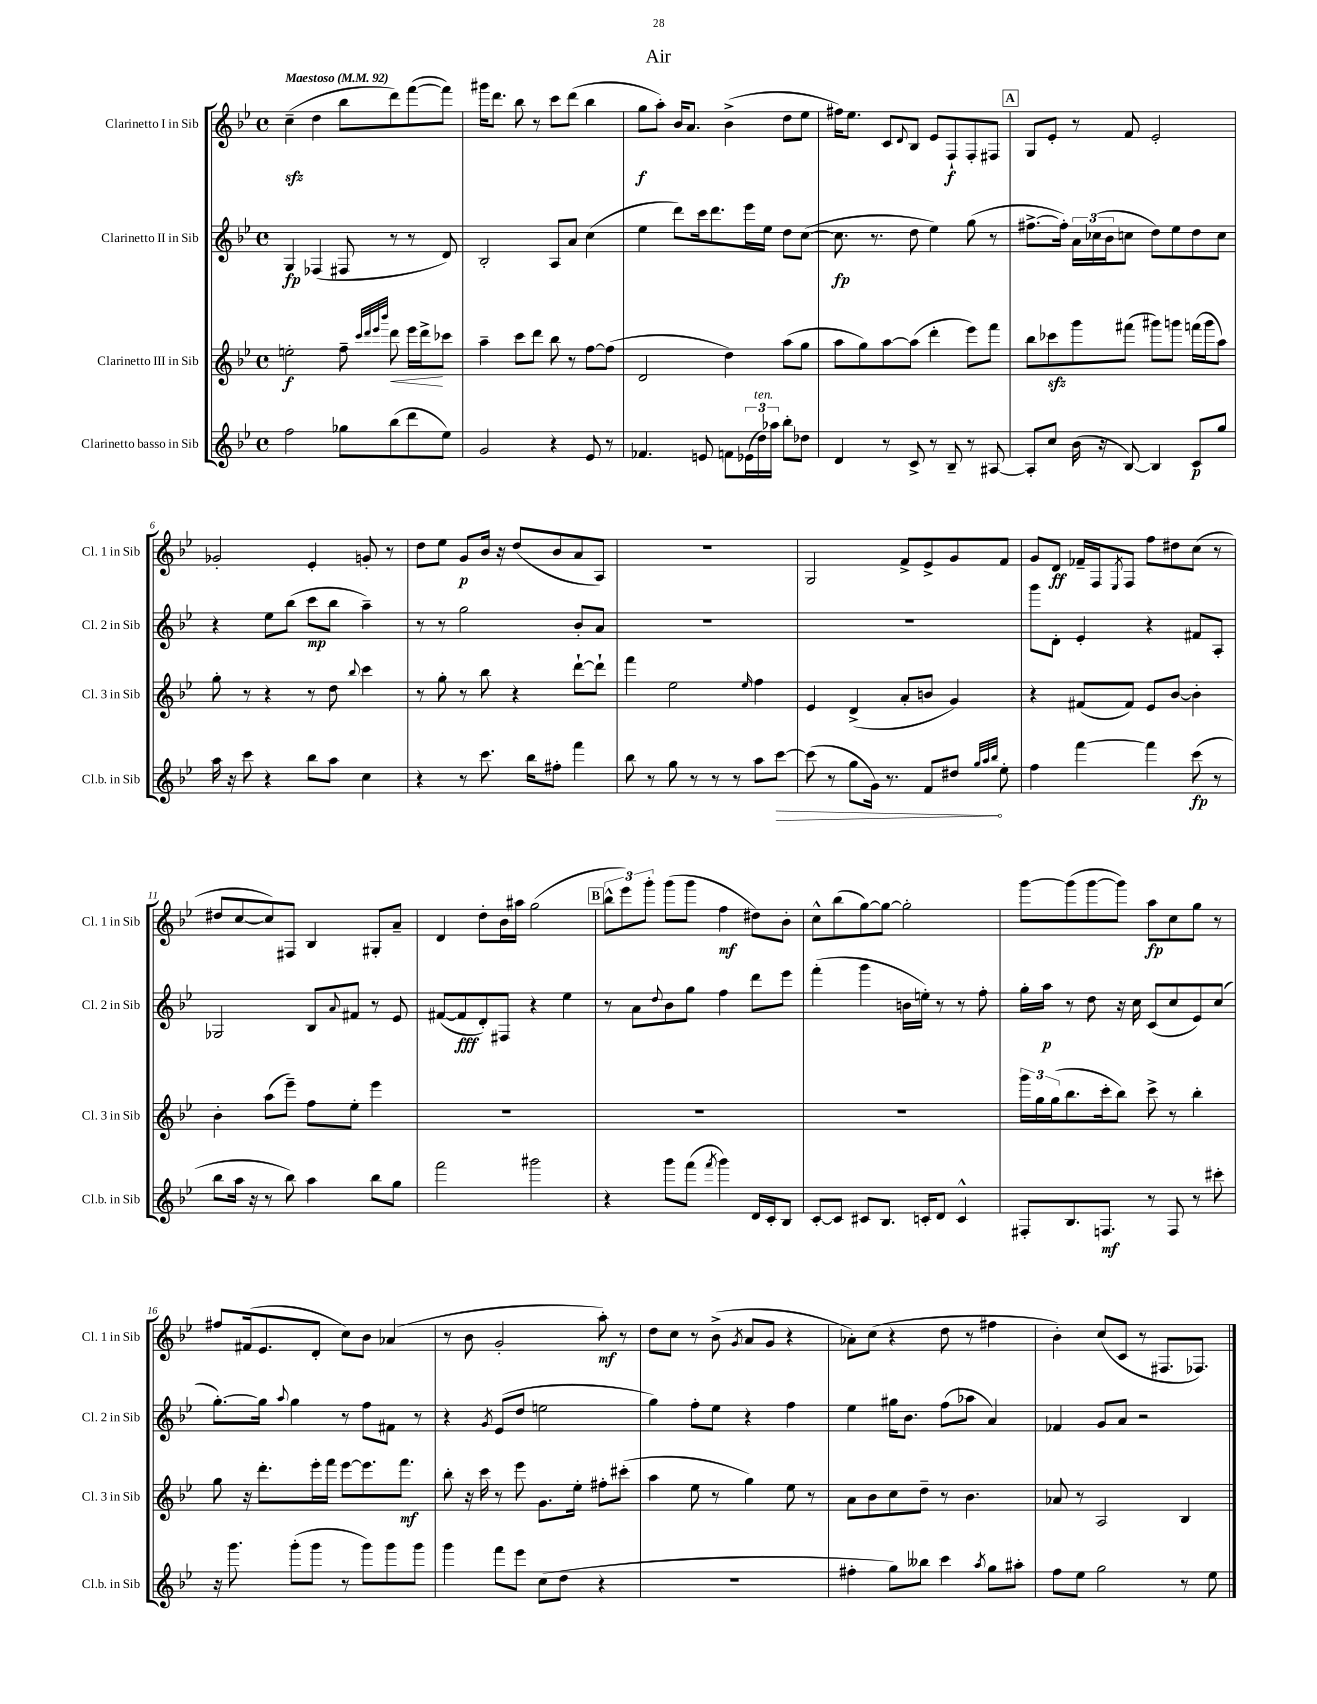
\header { title = "Air" }
<<
\new StaffGroup <<
\new Staff = "s0" \with { instrumentName = "Clarinetto I in Sib" shortInstrumentName = "Cl. 1 in Sib" } {
    \clef treble \key bes \major \defaultTimeSignature \time 4/4 \tempo "Maestoso" 4 = 92
    c''4--\sfz( d''4 bes''8 d'''8) f'''8~( f'''8) |
    gis'''16 d'''8. bes''8 r8 c'''8 d'''8( bes''4 |
    g''8\f a''8-.) bes'16 a'8. bes'4->( d''8 ees''8 |
    fis''16) ees''8. c'8 \appoggiatura { d'8 } bes8 ees'8 f8-!\f f8-. fis8 |
    \mark \markup { \box "A" } g8 ees'8-. r8 f'8 ees'2-. |
    ges'2-. ees'4-. g'8-. r8 |
    d''8 ees''8 g'8\p bes'16 r16 d''8( bes'8 a'8 a8) |
    R1 |
    g2 f'8-> ees'8-> g'8 f'8 |
    g'8 d'8\ff fes'16-- f16 \acciaccatura { ees8 } f8 f''8 dis''8 c''8( r8 |
    dis''8 c''8~ c''8) fis8 bes4 gis8-. a'8-- |
    d'4 d''8-. bes'16 ais''16 g''2( |
    \mark \markup { \box "B" } \tuplet 3/2 { bes''8-^ ees'''8) g'''8-. } g'''8( g'''8 f''4\mf dis''8) bes'8-. |
    c''8-^ bes''8( g''8~) g''8~ g''2-. |
    g'''8~ g'''8( g'''8~ g'''8) a''8\fp c''8 g''8 r8 |
    fis''8 fis'16( ees'8. d'8-. c''8) bes'8 aes'4( |
    r8 bes'8 g'2-. a''8-.\mf) r8 |
    d''8 c''8 r8 bes'8->( \acciaccatura { g'8 } a'8 g'8 r4 |
    aes'8-.) c''8( r4 d''8 r8 fis''4 |
    bes'4-.) c''8( c'8 r8 fis8. fes8.) \bar "|." |
}
\new Staff = "s1" \with { instrumentName = "Clarinetto II in Sib" shortInstrumentName = "Cl. 2 in Sib" } {
    \clef treble \key bes \major \defaultTimeSignature \time 4/4
    g4\fp fes4( fis8 r8 r8 d'8) |
    bes2-. a8 a'8 c''4( |
    ees''4 d'''8) c'''16 d'''8. ees'''16 ees''16 d''8 c''8~( |
    c''8.\fp r8. d''8 ees''4) g''8( r8 |
    \mark \markup { \box "A" } fis''8.~-> fis''16-.) \tuplet 3/2 { a'16 ces''16( bes'16 } c''8 d''8) ees''8 d''8 c''8 |
    r4 ees''8 bes''8( c'''8\mp bes''8 a''4--) |
    r8 r8 g''2 bes'8-. a'8 |
    R1 |
    R1 |
    g'''8 d'8-. ees'4-. r4 fis'8 a8-. |
    ges2 bes8 \appoggiatura { a'8 } fis'8 r8 ees'8 |
    fis'8~( fis'8\fff d'8-.) fis8 r4 ees''4 |
    \mark \markup { \box "B" } r8 a'8 \appoggiatura { d''8 } bes'8 g''8 f''4 d'''8 ees'''8 |
    f'''4-.( g'''4 b'16 e''16-.) r8 r8 f''8-. |
    g''16-. a''16\p r8 d''8 r16 c''16 c'8( c''8 ees'8) c''8( |
    g''8.~-.) g''16 \appoggiatura { a''8 } g''4 r8 f''8 fis'8 r8 |
    r4 \acciaccatura { g'8 } ees'8( d''8 e''2 |
    g''4) f''8-. ees''8 r4 f''4 |
    ees''4 gis''16 bes'8. f''8( aes''8 a'4) |
    fes'4 g'8 a'8 r2 \bar "|." |
}
\new Staff = "s2" \with { instrumentName = "Clarinetto III in Sib" shortInstrumentName = "Cl. 3 in Sib" } {
    \clef treble \key bes \major \defaultTimeSignature \time 4/4
    e''2-.\f f''8-- \grace { c'''32 d'''32 ees'''32 bes'''32 } d'''8\< ees'''16 d'''16->\! ces'''8 |
    a''4-- c'''8 d'''8 bes''8 r8 f''8~ f''8( |
    d'2 d''4) a''8( g''8 |
    a''8 g''8) a''8~ a''8( d'''4-. ees'''8) f'''8 |
    \mark \markup { \box "A" } bes''8 ces'''8\sfz g'''8 fis'''8( gis'''8) g'''8 f'''16( g'''16 a''8) |
    g''8-. r8 r4 r8 d''8 \appoggiatura { bes''8 } c'''4 |
    r8 g''8-. r8 bes''8 r4 d'''8~-! d'''8-! |
    f'''4 ees''2 \grace { ees''16 } f''4 |
    ees'4 d'4->( a'8-. b'8 g'4) |
    r4 fis'8( fis'8) ees'8 bes'8~ bes'4-. |
    bes'4-. a''8( ees'''8--) f''8 ees''8-. ees'''4 |
    R1 |
    \mark \markup { \box "B" } R1 |
    R1 |
    \tuplet 3/2 { g'''16 g''16 g''16( } bes''8. c'''16-. bes''8) c'''8-> r8 bes''4-. |
    g''8 r16 d'''8.-. ees'''16-. f'''16 ees'''8~ ees'''8. f'''8.\mf |
    bes''8-. r16 c'''16 r8 ees'''8 g'8. ees''16-. fis''8-. cis'''8-.( |
    a''4 ees''8 r8 g''4) ees''8 r8 |
    a'8 bes'8 c''8 d''8-- r8 bes'4. |
    aes'8 r8 a2 bes4 \bar "|." |
}
\new Staff = "s3" \with { instrumentName = "Clarinetto basso in Sib" shortInstrumentName = "Cl.b. in Sib" } {
    \clef treble \key bes \major \defaultTimeSignature \time 4/4
    f''2 ges''8 bes''8( d'''8 ees''8) |
    g'2 r4 ees'8 r8 |
    fes'4. e'8 f'8 \tuplet 3/2 { ees'16( d''16^\markup { \italic "ten." }) aes''16 } bes''8-. des''8 |
    d'4 r8 c'8-> r8 bes8-- r8 ais8~ |
    \mark \markup { \box "A" } ais8-. c''8 bes'16( r16 bes8~) bes4 c'8\p g''8 |
    a''16 r16 c'''8 r4 bes''8 a''8 c''4 |
    r4 r8 c'''8. bes''16 fis''8-. f'''4 |
    bes''8 r8 g''8 r8 r8 r8 a''8 \once \override Hairpin.circled-tip = ##t c'''8~\> |
    c'''8( r8 g''8 g'16) r8. f'8 dis''8\! \grace { g''32 a''32 bes''32 } ees''8-. |
    f''4 f'''4~ f'''4 c'''8\fp( r8 |
    bes''8 a''16 r16 r8 bes''8) a''4 bes''8 g''8 |
    f'''2 gis'''2 |
    \mark \markup { \box "B" } r4 g'''8 f'''8( \acciaccatura { f'''8 } g'''4) d'16 c'16-. bes8 |
    c'8~-. c'8 cis'8 bes8. c'16-. d'8 c'4-^ |
    fis8-. bes8. f8.\mf r8 f8 r8 cis'''8-. |
    r16 g'''8. g'''8-.( g'''8 r8 g'''8) g'''8 g'''8 |
    g'''4 f'''8 ees'''8 c''8( d''8 r4 |
    R1 |
    fis''4-. g''8) beses''8 c'''4 \acciaccatura { a''8 } g''8 ais''8-. |
    f''8 ees''8 g''2 r8 ees''8 \bar "|." |
}
>>
>>
